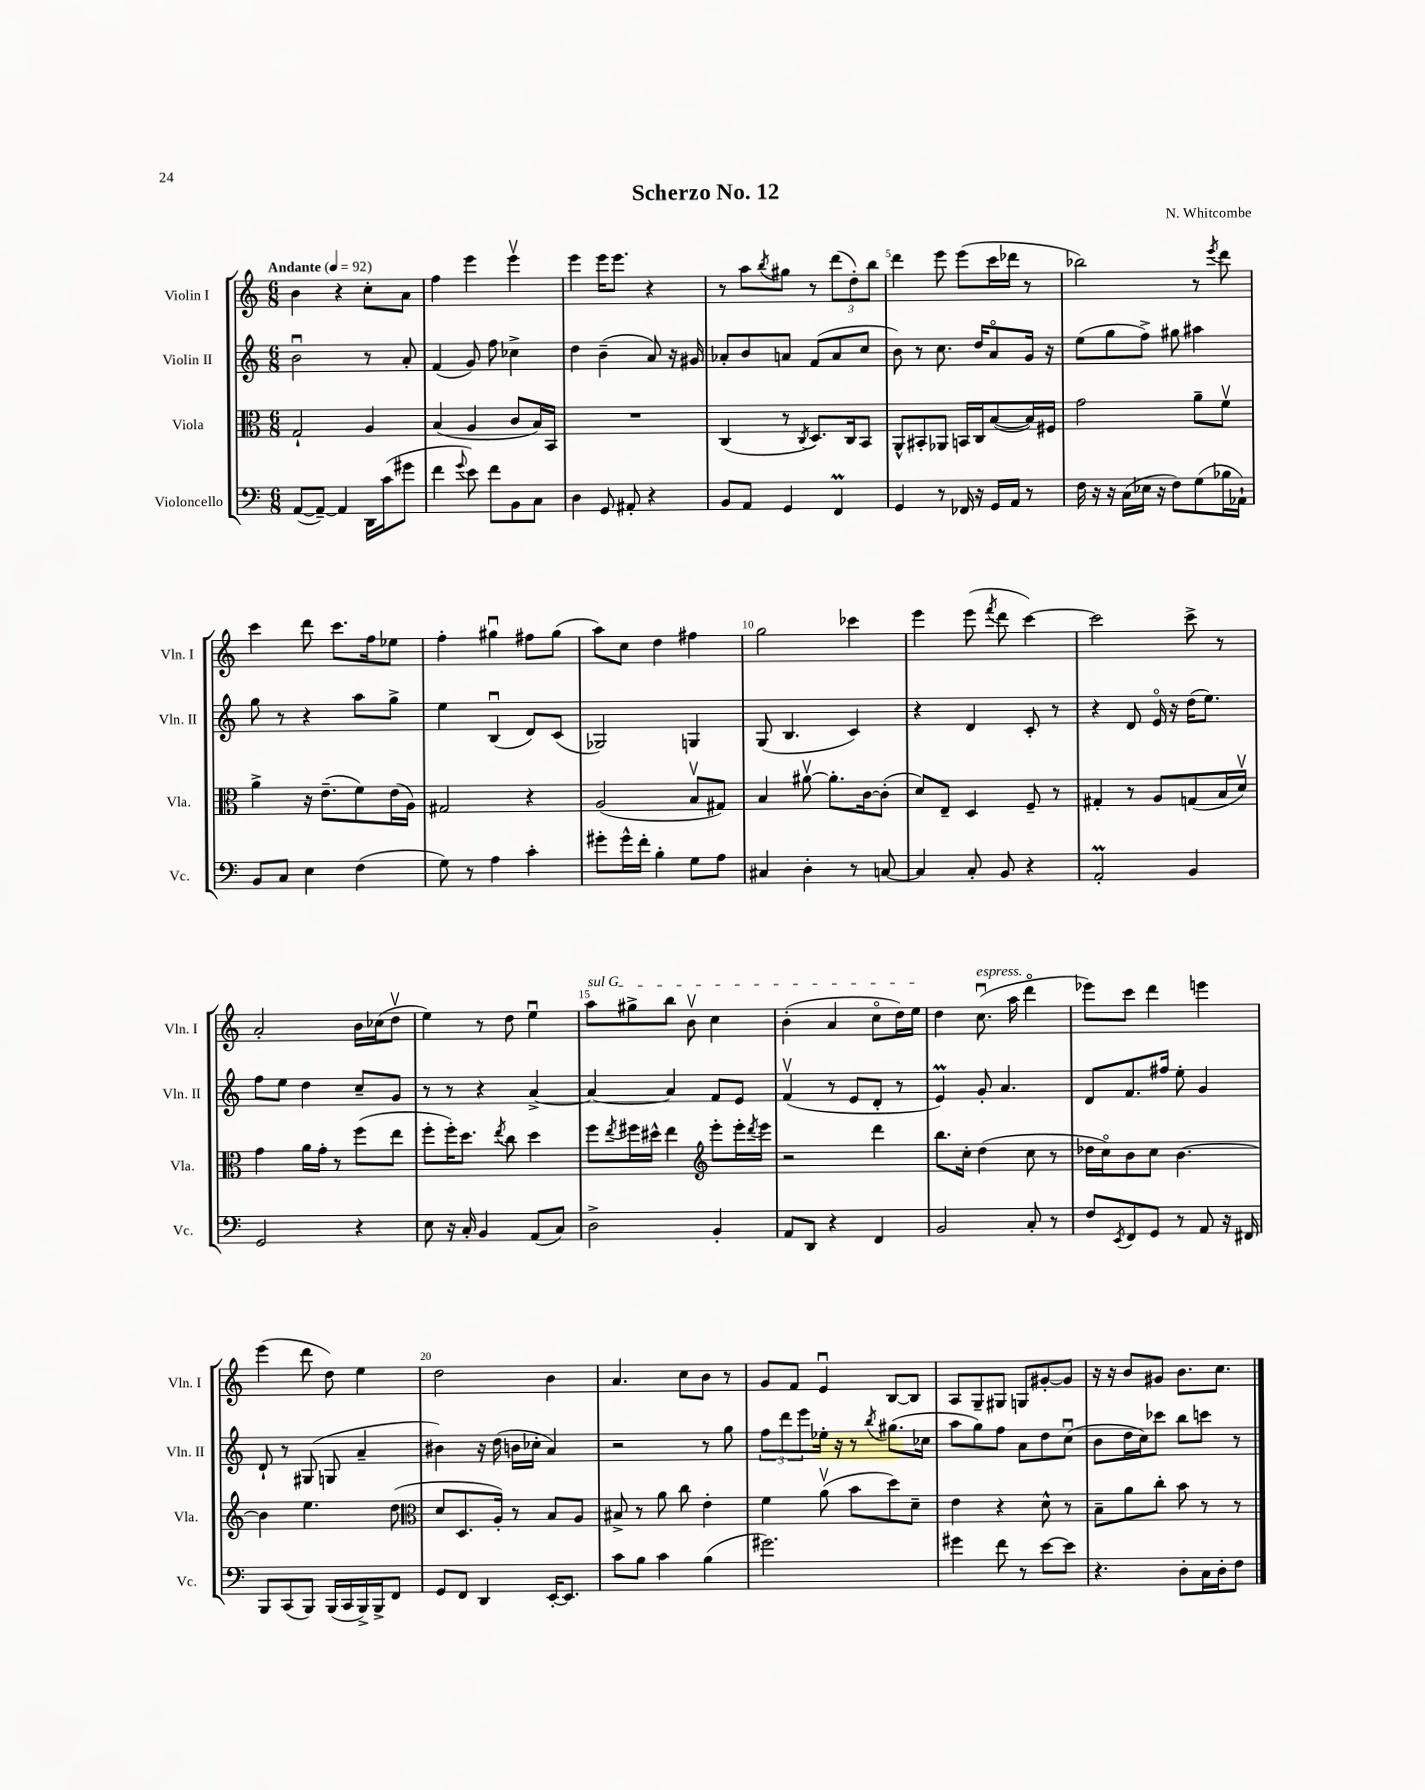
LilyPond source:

\header { title = "Scherzo No. 12" composer = "N. Whitcombe" }
<<
\new StaffGroup <<
\new Staff = "s0" \with { instrumentName = "Violin I" shortInstrumentName = "Vln. I" } {
    \clef treble \key c \major \numericTimeSignature \time 6/8 \tempo "Andante" 4 = 92
    b'4 r4 c''8-. a'8 |
    f''4 e'''4 e'''4\upbow |
    e'''4 e'''16 e'''8. r4 |
    r8 a''8 \acciaccatura { b''8 } gis''8 r8 \tuplet 3/2 { d'''8( d''8-.) b''8 } |
    d'''4 e'''8 e'''8( c'''16 des'''16 r8 |
    bes''2) r8 \acciaccatura { e'''8 } d'''8 |
    c'''4 d'''8 c'''8. f''16 ees''8 |
    f''4-. gis''4\downbow fis''8 gis''8( |
    a''8) c''8 d''4 fis''4 |
    g''2 ces'''4 |
    e'''4 e'''8( \acciaccatura { f'''8 } d'''8 c'''4~) |
    c'''2 c'''8-> r8 |
    a'2-. b'16 ces''16( d''8\upbow |
    e''4) r8 d''8 e''4\downbow |
    \once \override TextSpanner.bound-details.left.text = \markup { \italic "sul G" } a''8\startTextSpan gis''8-> b''8 b'8\upbow c''4 |
    b'4-.( a'4 c''8\flageolet d''16) e''16\stopTextSpan |
    d''4 c''8.\downbow^\markup { \italic "espress." }( a''16 d'''4\flageolet |
    ees'''8) c'''8 d'''4 e'''4 |
    e'''4( d'''8 d''8) e''4 |
    d''2 b'4 |
    a'4. c''8 b'8 r8 |
    g'8 f'8 e'4\downbow b8~ b8 |
    a8 g8-- gis8 g8 gis'8~-. gis'8 |
    r16 r16 b'8 gis'8 b'8. c''8. \bar "|." |
}
\new Staff = "s1" \with { instrumentName = "Violin II" shortInstrumentName = "Vln. II" } {
    \clef treble \key c \major \numericTimeSignature \time 6/8
    b'2\downbow r8 a'8-. |
    f'4( g'8) f''8 ces''4-> |
    d''4 b'4--( a'8) r16 gis'16 |
    aes'8-. b'8 a'8 f'8( a'8 c''8 |
    b'8) r8 c''8. d''16 a'8\flageolet g'16 r16 |
    e''8( g''8 f''8->) gis''8 ais''4 |
    g''8 r8 r4 a''8 g''8-> |
    e''4 b4\downbow( d'8) c'8( |
    ges2) g4 |
    g8( b4. c'4) |
    r4 d'4 c'8-. r8 |
    r4 d'8 e'16\flageolet r16 d''16( e''8.) |
    f''8 e''8 d''4 c''8-- g'8 |
    r8 r8 r4 a'4~-> |
    a'4~ a'4 f'8 e'8 |
    f'4\upbow( r8 e'8 d'8-. r8 |
    e'4\prall) g'8-. a'4. |
    d'8 f'8. fis''16 e''8-. g'4 |
    d'8-! r8 gis8( g8 a'4-- |
    bis'4) r16 d''16( b'16 ces''16-. a'4) |
    r2 r8 g''8 |
    \tuplet 3/2 { f''8 d'''8 e'''8 } ees''16-. r16 r8 \acciaccatura { b''8 } gis''8.( ces''16 |
    a''8 g''8) f''8 a'8 d''8 c''8\downbow( |
    b'8 d''16 c''16) ces'''8 b''8 c'''8 r8 \bar "|." |
}
\new Staff = "s2" \with { instrumentName = "Viola" shortInstrumentName = "Vla." } {
    \clef alto \key c \major \numericTimeSignature \time 6/8
    g2-! a4 |
    b4( a4 c'8 b16) b,16 |
    R2. |
    c4( r8 \acciaccatura { c8 } d8.) c16 b,8 |
    a,8-^ bis,8-. aes,8 b,16 c16 b8~( b16) fis16 |
    g'2 a'8-- f'8\upbow |
    a'4-> r16 e'8.--( f'8) e'16( a16) |
    gis2 r4 |
    a2( b8\upbow gis8) |
    b4 ais'8~\upbow ais'8.-. c'16~ c'8-.( |
    d'8) e8-- d4 f8-- r8 |
    gis4-. r8 a8 g8( b16 d'16\upbow) |
    g'4 a'16 g'16-. r8 f''8( e''8 |
    f''8-. f''16-.) d''8. \acciaccatura { e''8 } c''8 d''4 |
    f''8 \acciaccatura { e''8 } fis''16 dis''16-^ e''4 \clef treble e'''8-. e'''16-. \acciaccatura { d'''8 } e'''16 |
    r2 d'''4 |
    b''8. c''16-. d''4( c''8 r8 |
    des''16 c''16\flageolet) b'8 c''8 b'4.~ |
    b'4 e''4. d''8( |
    \clef alto d'8 d8. a16-.) r8 b8 a8 |
    bis8-> r8 a'8 c''8 e'4-. |
    f'4 a'8\upbow( b'8 d''8) d'8-- |
    e'4 r4 d'8-^ r8 |
    b8-- a'8 c''8-. b'8 r8 r8 \bar "|." |
}
\new Staff = "s3" \with { instrumentName = "Violoncello" shortInstrumentName = "Vc." } {
    \clef bass \key c \major \numericTimeSignature \time 6/8
    a,8~( a,8~--) a,4 d,16 c'16( gis'8 |
    f'4 \appoggiatura { g'8 } e'8) f'8 b,8 c8 |
    d4 g,8 ais,8-. r4 |
    b,8 a,8 g,4 f,4\prall |
    g,4 r8 fes,16 r16 g,16 a,16 r8 |
    f16 r16 r16 c16( ees16 r16 f8) g8( bes16 aes,16-!) |
    b,8 c8 e4 f4( |
    g8) r8 a4 c'4-. |
    gis'8-. gis'16-^ f'16-. b4-. g8 a8 |
    cis4 d4-. r8 c8~ |
    c4 c8-. b,8 r4 |
    a,2-.\prall b,4 |
    g,2 r4 |
    e8 r16 c16-. b,4 a,8( c8) |
    d2-> b,4-. |
    a,8 d,8 r4 f,4 |
    b,2 c8-. r8 |
    f8 \acciaccatura { e,8 } f,8 g,8 r8 a,8 r16 fis,16 |
    b,,8 c,8( b,,8) b,,16( c,16 b,,16->) b,,16-> f,8 |
    g,8 f,8 d,4 e,16~-. e,8. |
    c'8 b8 c'4 b4( |
    gis'2.) |
    gis'4 f'8 r8 e'8~ e'8 |
    r4. d8-. c16 d16-. f8 \bar "|." |
}
>>
>>
\layout { \context { \Score \override BarNumber.break-visibility = ##(#f #t #t) barNumberVisibility = #(every-nth-bar-number-visible 5) } }
